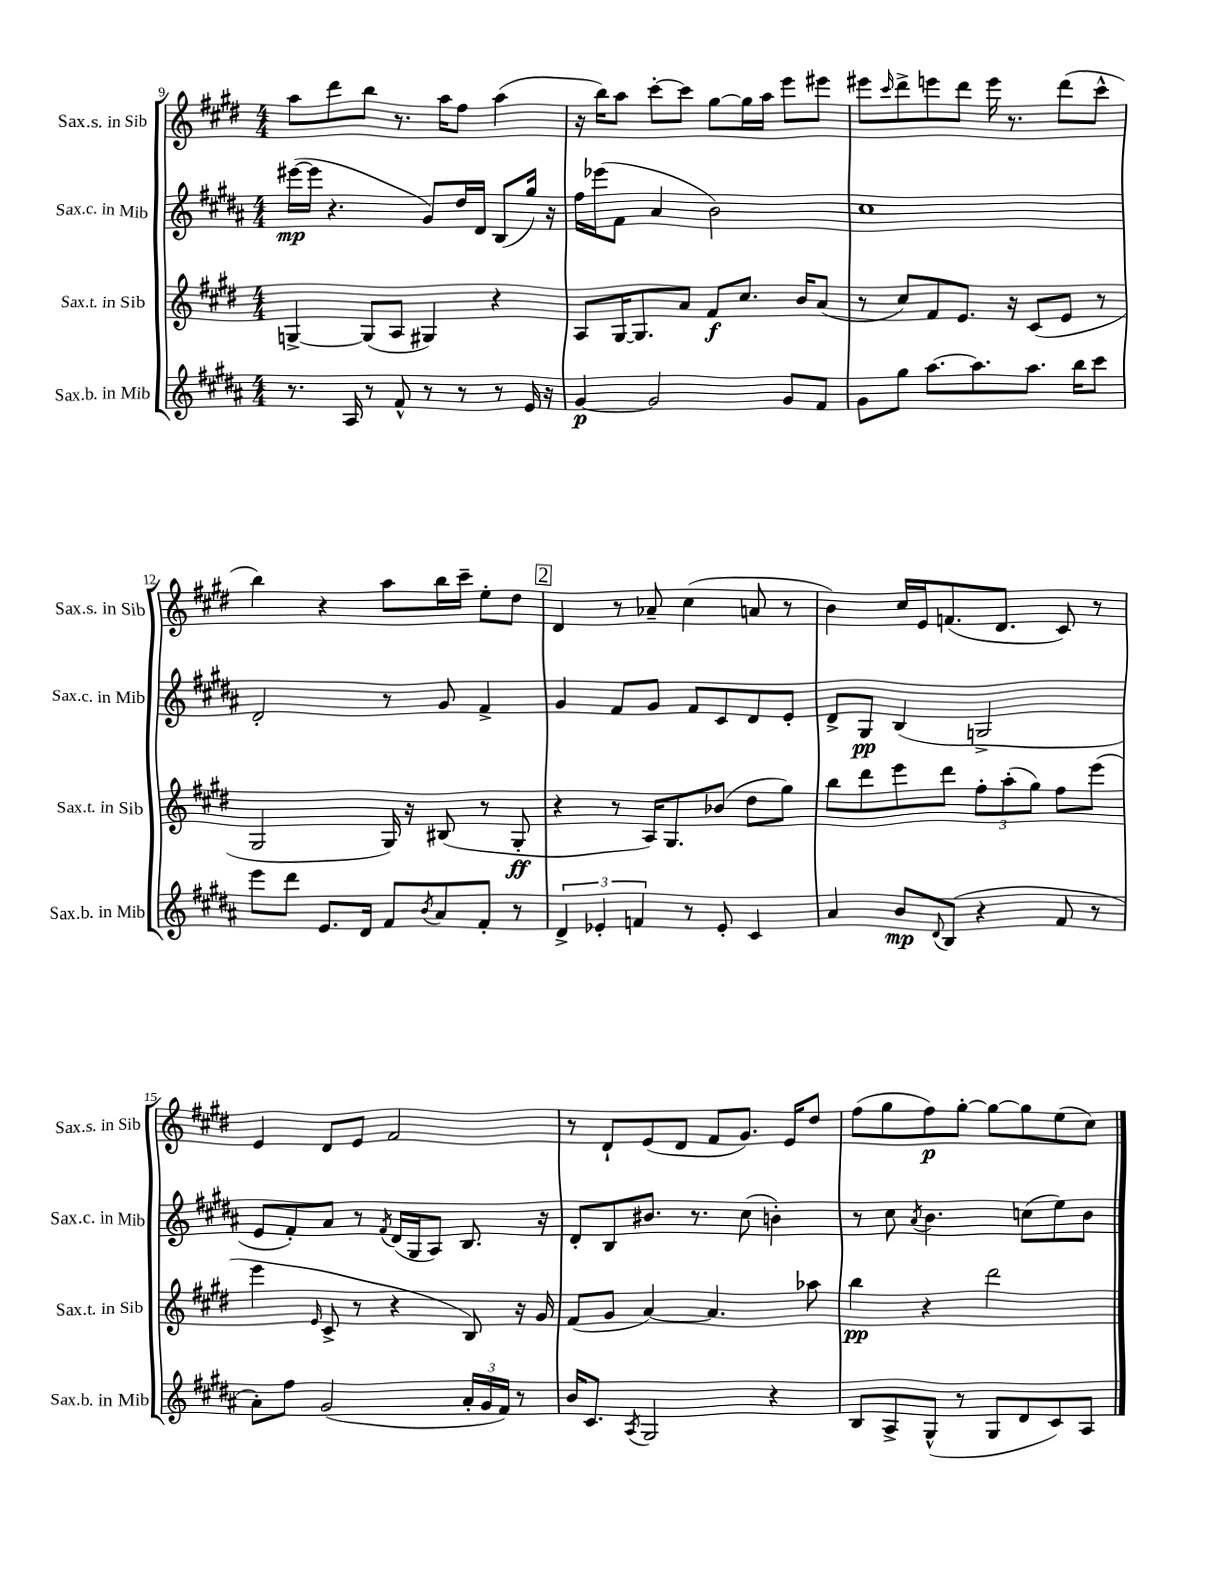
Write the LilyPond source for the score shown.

<<
\new StaffGroup <<
\new Staff = "s0" \with { instrumentName = "Sax.s. in Sib" shortInstrumentName = "Sax.s. in Sib" } {
    \clef treble \key e \major \numericTimeSignature \time 4/4
    a''8 dis'''8 b''8 r8. a''16 fis''8 a''4( |
    r16 b''16) a''8 cis'''8~-. cis'''8 gis''8~ gis''16 a''16 e'''8 eis'''8 |
    eis'''8 \grace { cis'''16 } dis'''8-> e'''8 dis'''8 e'''16 r8. dis'''8( cis'''8-^ |
    b''4) r4 a''8 b''16 cis'''16-- e''8-. dis''8 |
    \mark \markup { \box "2" } dis'4 r8 aes'8-- cis''4( a'8 r8 |
    b'4) cis''16 e'16 f'8.( dis'8. cis'8) r8 |
    e'4 dis'8 e'8 fis'2 |
    r8 dis'8-! e'8( dis'8 fis'8 gis'8.) e'16 dis''8 |
    fis''8( gis''8 fis''8\p) gis''8~-. gis''8~ gis''8 e''8( cis''8) \bar "|." |
}
\new Staff = "s1" \with { instrumentName = "Sax.c. in Mib" shortInstrumentName = "Sax.c. in Mib" } {
    \clef treble \key b \major \numericTimeSignature \time 4/4
    eis'''16~\mp( eis'''16 r4. gis'8) dis''16 dis'16 b8( gis''16) r16 |
    fis''16 ees'''16( fis'8 ais'4 b'2) |
    cis''1 |
    dis'2-. r8 gis'8 fis'4-> |
    \mark \markup { \box "2" } gis'4 fis'8 gis'8 fis'8 cis'8 dis'8 e'8-. |
    dis'8-> gis8\pp b4( g2-> |
    e'8 fis'8-.) ais'8 r8 \acciaccatura { fis'8 } dis'16( gis16 ais8) b8. r16 |
    dis'8-. b8 bis'8. r8. cis''8( b'4-.) |
    r8 cis''8 \acciaccatura { ais'8 } b'4. c''8( e''8) b'8 \bar "|." |
}
\new Staff = "s2" \with { instrumentName = "Sax.t. in Sib" shortInstrumentName = "Sax.t. in Sib" } {
    \clef treble \key e \major \numericTimeSignature \time 4/4
    g4~-> g8( a8 gis4) r4 |
    a8 gis16~ gis8. a'8 fis'8\f cis''8. b'16 a'8( |
    r8 cis''8) fis'8 e'8. r16 cis'8( e'8 r8 |
    gis2 gis16) r16 bis8( r8 gis8-.\ff |
    \mark \markup { \box "2" } r4 r8 a16) gis8. bes'8( dis''8 gis''8) |
    b''8 dis'''8 e'''8 dis'''8 \tuplet 3/2 { fis''8-. a''8-.( gis''8) } fis''8 e'''8( |
    e'''4 \grace { e'16 } cis'8-> r8 r4 b8) r16 gis'16 |
    fis'8( gis'8 a'4~) a'4. aes''8 |
    b''4\pp r4 dis'''2 \bar "|." |
}
\new Staff = "s3" \with { instrumentName = "Sax.b. in Mib" shortInstrumentName = "Sax.b. in Mib" } {
    \clef treble \key b \major \numericTimeSignature \time 4/4
    r8. ais16 r8 fis'8-^ r8 r8 r8 e'16 r16 |
    gis'4~\p gis'2 gis'8 fis'8 |
    gis'8 gis''8 ais''8.~ ais''8. ais''8. b''16 cis'''8 |
    e'''8 dis'''8 e'8. dis'16 fis'8 \acciaccatura { b'8 } ais'8 fis'8-. r8 |
    \mark \markup { \box "2" } \tuplet 3/2 { dis'4-> ees'4-. f'4 } r8 ees'8-. cis'4 |
    ais'4 b'8\mp \appoggiatura { dis'8 } b8( r4 fis'8 r8 |
    ais'8-.) fis''8 gis'2( \tuplet 3/2 { ais'16-. gis'16 fis'16) } r8 |
    b'16 cis'8. \acciaccatura { ais8 } gis2 r4 |
    b8 ais8-> gis8-^( r8 gis8 dis'8 cis'8) ais8 \bar "|." |
}
>>
>>
\layout { \context { \Score currentBarNumber = #9 } }
